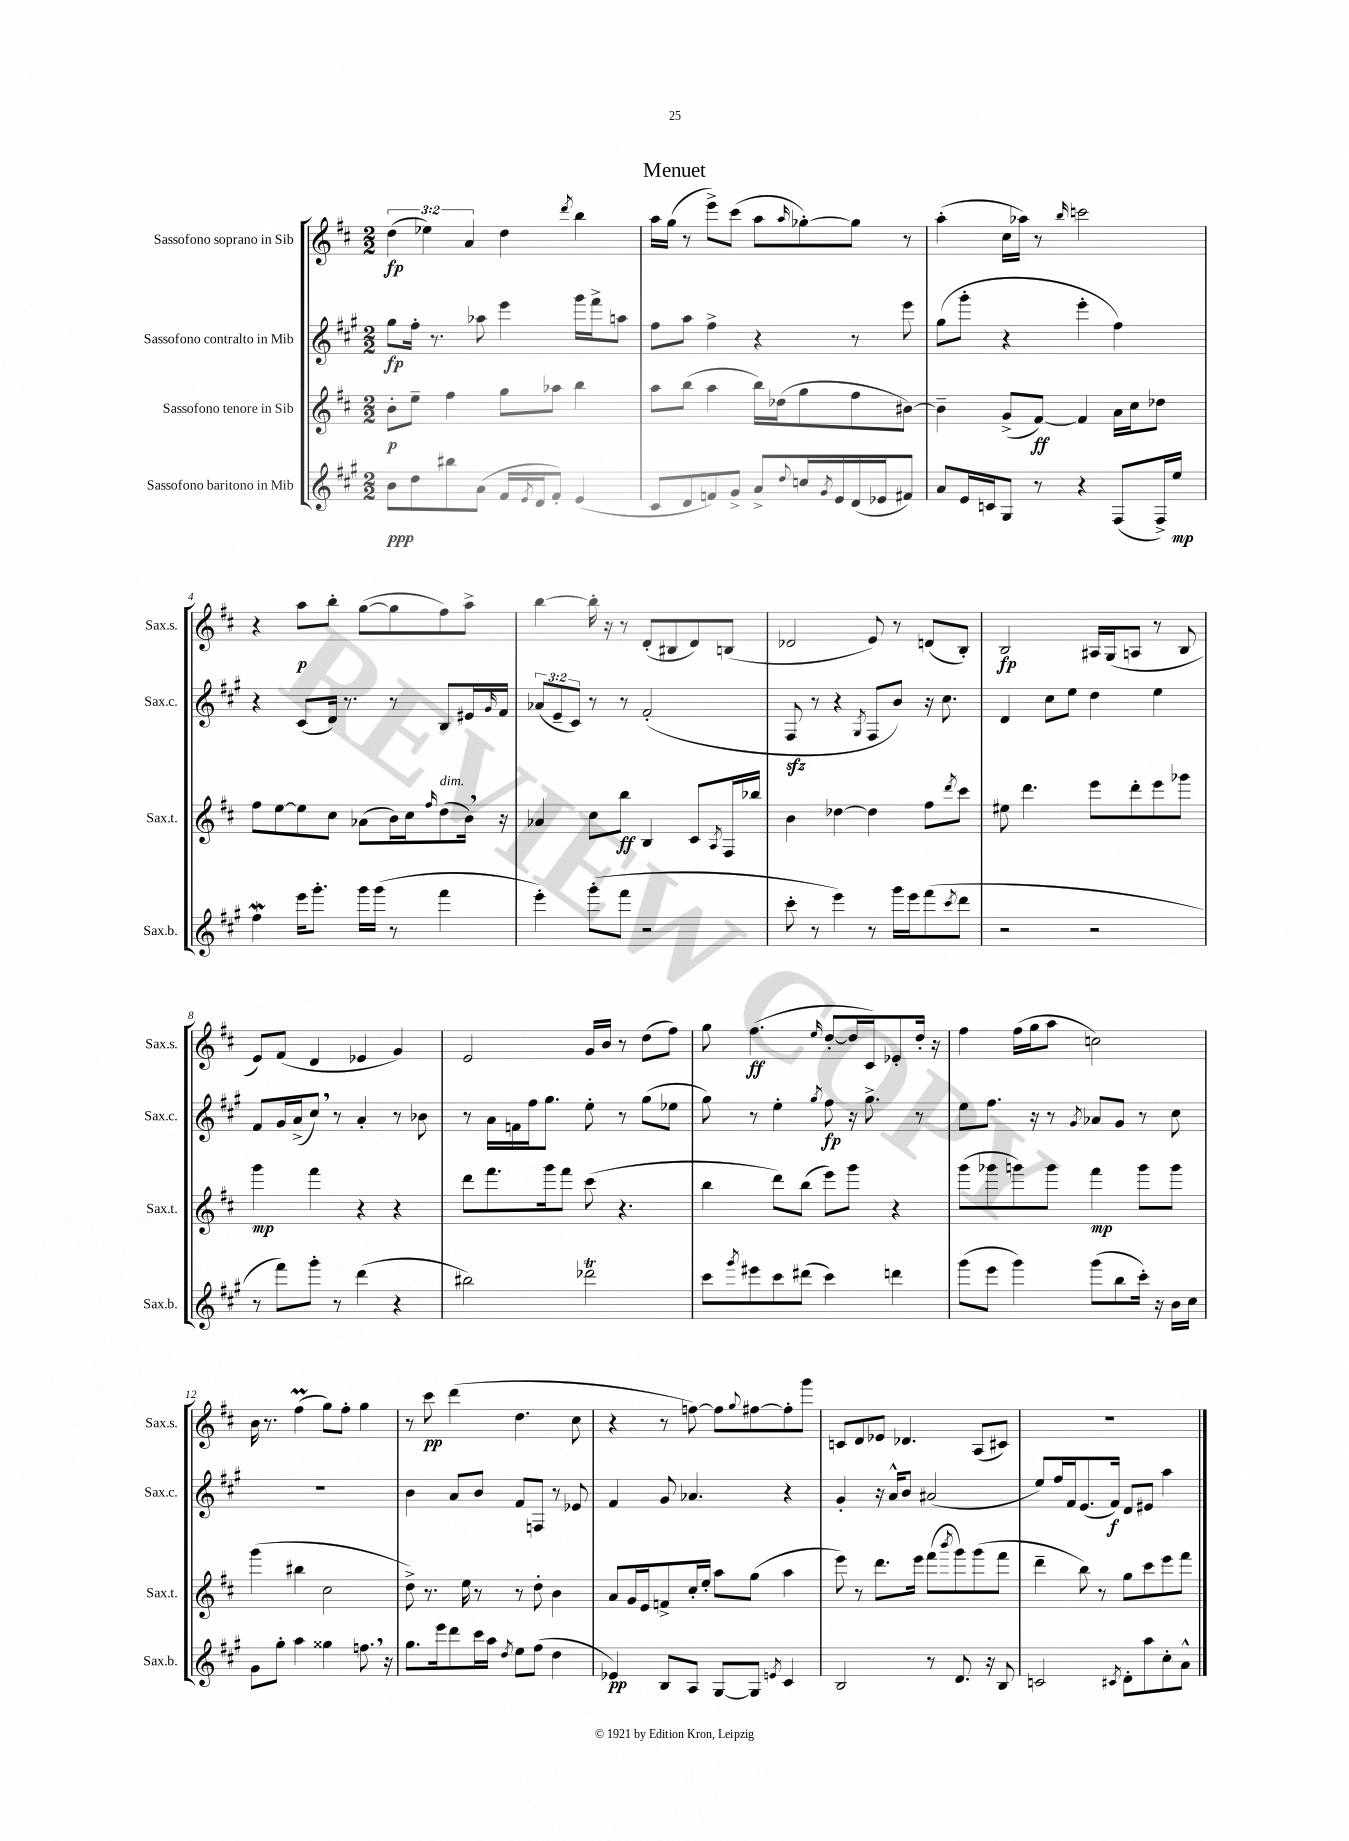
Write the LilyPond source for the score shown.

\header { title = "Menuet" }
<<
\new StaffGroup <<
\new Staff = "s0" \with { instrumentName = "Sassofono soprano in Sib" shortInstrumentName = "Sax.s." } {
    \clef treble \key d \major \numericTimeSignature \time 2/2 \override Staff.TupletNumber.text = #tuplet-number::calc-fraction-text
    \tuplet 3/2 { d''4\fp( ees''4) a'4 } d''4 \acciaccatura { d'''8 } b''4 |
    a''16 g''16( r8 e'''8->) cis'''8( a''8 \grace { a''16 } ges''8~-.) ges''8 r8 |
    a''4-.( cis''16 aes''16) r8 \grace { b''16 } c'''2 |
    r4 a''8\p b''8-. g''8~( g''8 fis''8) a''8-> |
    b''4~ b''16-. r16 r8 d'8-.( bis8 d'8) b8( |
    des'2 e'8) r8 d'8( b8-.) |
    b2\fp ais16 g16( a8 r8 b8 |
    e'8) fis'8( d'4 ees'4 g'4) |
    e'2 g'16 b'16 r8 d''8( fis''8) |
    g''8 fis''4.\ff( \grace { e''16 } d''8~-. d''16 cis'16) ees'8-. d''16-. r16 |
    fis''4 fis''16( g''16 a''8 c''2) |
    b'16 r8. fis''4\prall( g''8) fis''8-. g''4 |
    r8 cis'''8\pp d'''4( d''4. cis''8 |
    r4 r8 f''8~) f''8 \appoggiatura { g''8 } fis''8~ fis''8-. g'''8 |
    c'8 d'8 ees'8 des'4. a8( cis'8) |
    R1 \bar "|." |
}
\new Staff = "s1" \with { instrumentName = "Sassofono contralto in Mib" shortInstrumentName = "Sax.c." } {
    \clef treble \key a \major \numericTimeSignature \time 2/2 \override Staff.TupletNumber.text = #tuplet-number::calc-fraction-text
    gis''8\fp fis''16-. r8. aes''8 e'''4 gis'''16 fis'''16-> a''8 |
    fis''8 a''8 fis''4-> r4 r8 e'''8 |
    gis''8( gis'''8-. r4 e'''4-. fis''4) |
    r4 cis'8( d'16) r8. r8 b8 eis'16 \grace { gis'16 } fis'16 |
    \tuplet 3/2 { aes'8( e'8-- cis'8) } r8 r8 fis'2-.( |
    fis8\sfz r8 r4 \acciaccatura { gis8 } fis8 b'8) r16 cis''8. |
    d'4 cis''8 e''8 d''4 e''4 |
    fis'8 gis'16 a'16->( cis''8) \breathe r8 a'4-. r8 bes'8 |
    r8 a'16 f'16 fis''16 gis''8. e''8-. r8 gis''8( ees''8 |
    gis''8) r8 e''4-. \acciaccatura { gis''8 } fis''8\fp r16 gis''8.-> r8 |
    e''8 fis''8. r16 r8 \acciaccatura { gis'8 } aes'8 gis'8 r8 cis''8 |
    R1 |
    b'4 a'8 b'8 fis'8 f8 r8 ees'8 |
    fis'4 gis'8 aes'4. r4 |
    gis'4-. r16 a'16-^ b'8 ais'2( |
    e''8) fis''16 fis'16 e'8.( fis'16\f) d'8 eis'8 a''4 \bar "|." |
}
\new Staff = "s2" \with { instrumentName = "Sassofono tenore in Sib" shortInstrumentName = "Sax.t." } {
    \clef treble \key d \major \numericTimeSignature \time 2/2
    b'8-.\p e''8-- fis''4 g''8 aes''8 b''4 |
    a''8 b''8( a''4 b''16) des''16( g''8 fis''8 bis'8~) |
    bis'4-- g'8->( fis'8~\ff) fis'4 a'16 cis''16 des''8 |
    fis''8 e''8~ e''8 cis''8 aes'8( b'16) cis''16 \grace { fis''16 } d''8^\markup { \italic "dim." }( b'16) \breathe r16 |
    aes'4 cis''8 b''8\ff b4 cis'8 \acciaccatura { a8 } fis16 bes''16 |
    b'4 des''4~ des''4 fis''8 \acciaccatura { d'''8 } cis'''8 |
    eis''8 d'''4. e'''8 d'''8-. e'''8 ges'''8 |
    g'''4\mp fis'''4 r4 r4 |
    d'''8 fis'''8. g'''16 fis'''8 cis'''8( r4. |
    b''4 d'''8) b''8( e'''8) g'''8 r4 |
    g'''8( ges'''8 g'''8) g'''8 fis'''4\mp g'''8 g'''8 |
    g'''4( bis''4 cis''2 |
    d''8->) r8. e''16 r8 r8 d''8-. b'4 |
    a'8 g'16 e'16 f'8-> cis''16-. e''16-. a''8 g''8( a''4 |
    e'''8) r8 d'''8. e'''16 fis'''8( \acciaccatura { b'''8 } g'''8) g'''8( fis'''8 |
    d'''4-- b''8) r8 g''8 cis'''8 e'''8 fis'''8 \bar "|." |
}
\new Staff = "s3" \with { instrumentName = "Sassofono baritono in Mib" shortInstrumentName = "Sax.b." } {
    \clef treble \key a \major \numericTimeSignature \time 2/2
    b'8\ppp d''8 bis''8 a'8( fis'16 \acciaccatura { e'8 } d'16 fis'8-.) e'4( |
    cis'8 d'8 f'8) gis'8-> a'8-> \appoggiatura { d''8 } c''16 \acciaccatura { gis'8 } e'16 d'16( ees'16 fis'8) |
    a'8 e'16 c'16 gis8 r8 r4 fis8( fis16->) e''16\mp |
    fis''4\mordent e'''16 gis'''8.-. gis'''16 gis'''16( r8 fis'''4 |
    e'''4-.) gis'''8-.( fis'''8 r2 |
    cis'''8-. r8 e'''4) r8 gis'''16 e'''16 fis'''8( \acciaccatura { cis'''8 } d'''8 |
    r2 r2 |
    r8 fis'''8) gis'''8-. r8 d'''4( r4 |
    bis''2) des'''2\trill |
    cis'''8 \acciaccatura { gis'''8 } eis'''8 cis'''8 dis'''8( cis'''4) d'''4 |
    gis'''8( e'''8 gis'''4) gis'''8( b''8 cis'''16-.) r16 b'16 cis''16 |
    gis'8 gis''8-. a''4 gisis''4 f''8. \breathe r16 |
    gis''8. e'''16 d'''8 cis'''16 a''16 \acciaccatura { d''8 } e''8 fis''8( d''4 |
    ees'4\pp) b8 a8 gis8~ gis8 \acciaccatura { e'8 } cis'4 |
    b2 r8 d'8. r16 b8 |
    c'2 \acciaccatura { cis'8 } d'8-. a''8 cis''8-. a'8-^ \bar "|." |
}
>>
>>
